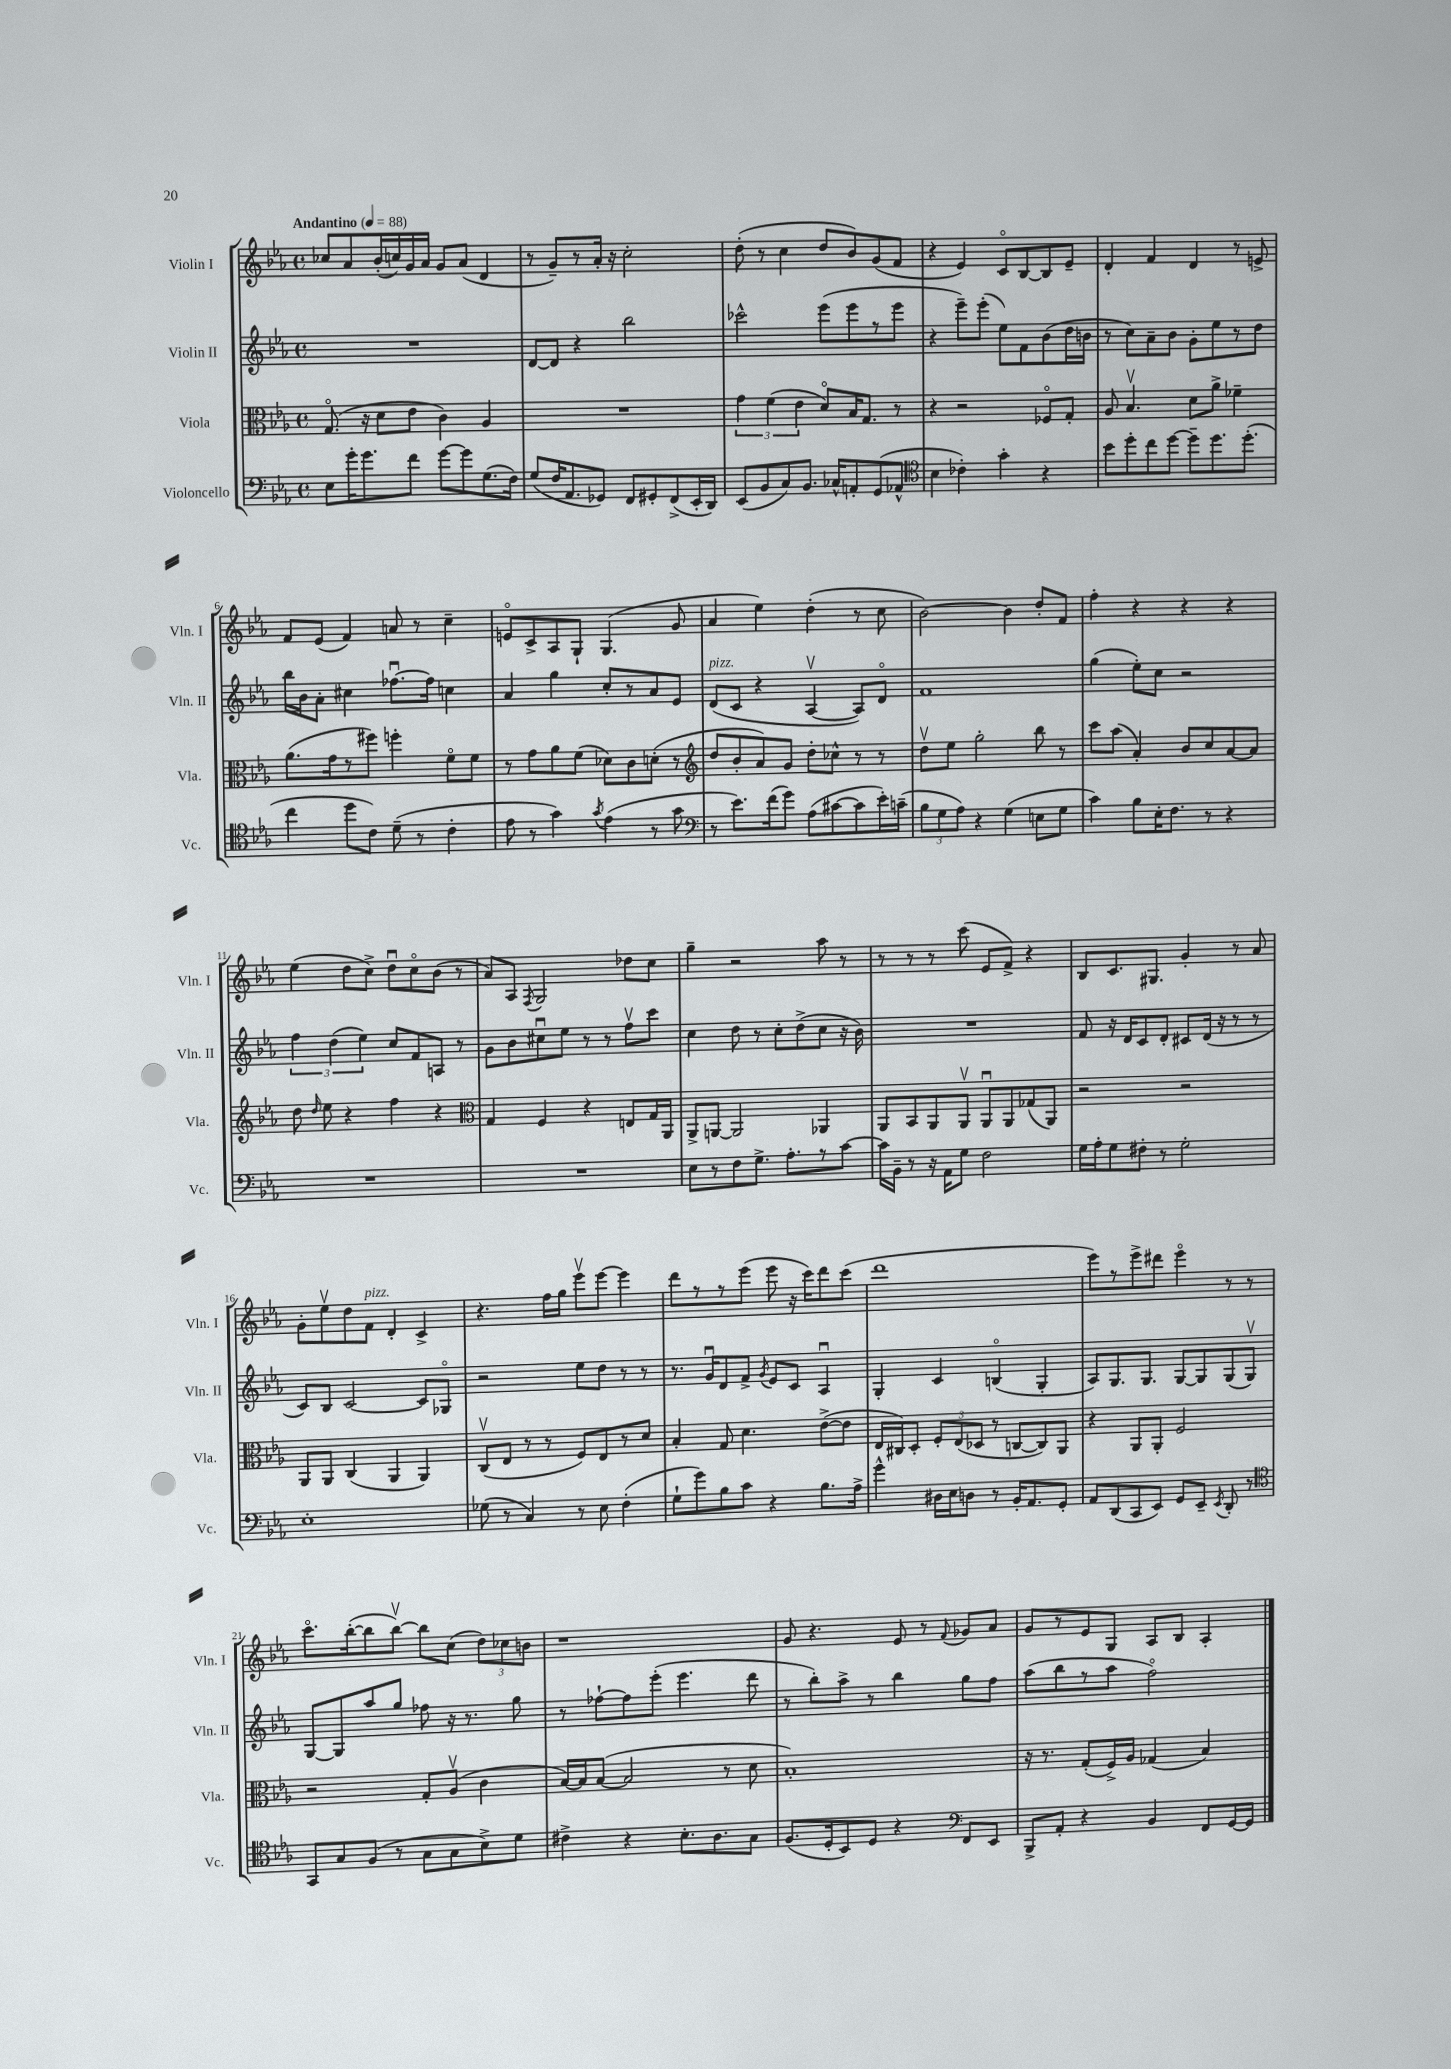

**kern	**kern	**kern	**kern
*staff4	*staff3	*staff2	*staff1
*clefF4	*clefC3	*clefG2	*clefG2
*k[b-e-a-]	*k[b-e-a-]	*k[b-e-a-]	*k[b-e-a-]
*M4/4	*M4/4	*M4/4	*M4/4
*met(c)	*met(c)	*met(c)	*met(c)
*MM88	*MM88	*MM88	*MM88
8E-\L	(8.Go/	1r	8cc-/L
16g'\K	.	.	8a-/
8.g\	16r	.	.
.	8d\L	.	(16b-'/L
.	.	.	16cc/)
8f\J	8e-\J	.	16g/
.	.	.	16a-/JJ
[8g\L	4c\)	.	8g/L
8g\]	.	.	(8a-/J
(8.G\	4A-/	.	4d/
16F\Jk)	.	.	.
=	=	=	=
(8G/L	1r	[8d/L	8r
16F/K	.	8d/]J	8g~/L)
8.AA-/	.	.	.
.	.	4r	8r
8GG-/J)	.	.	16a-'/Jk
.	.	.	16r
8FF/L	.	2bb-\	2cc'\
8GG#'/	.	.	.
(8FF^/	.	.	.
16EE-'/L	.	.	.
16DD/JJ)	.	.	.
=	=	=	=
(8EE-/L	6g\	2ccc-^^\	(8dd'\
8BB-/	.	.	8r
.	(6f\	.	.
8C/)	.	.	4cc\
.	6e-\	.	.
8.BB-/J	.	.	.
.	8do/L)	(8eee-\L	8dd/L
16C-^^/LK	.	.	.
8AA'/	16B-/K	8eee-\	8b-/)
.	8.G/J	.	.
(8GG/	.	8r	(8g/
8AA-^^/J	8r	8eee-\J	8f/J
=	=	=	=
*clefC4	*	*	*
4B-\	4r	4r	4r
4c-'\)	2r	8eee-~\L)	4e-/)
.	.	(8eee-'\J	.
4g'\	.	8ee-\L)	8co/L
.	.	8f\	[8B-/
4r	8F-o/L	(8b-\	8B-/]
.	8G'/J	16dd\L	8e-~/J
.	.	16b\JJ	.
=	=	=	=
8b-\L	8A-/	8r	4d'/
8dd'\	4.B-v/	8cc\L)	.
8cc\	.	8a-~\	4f/
[8dd\J	.	8b-\J	.
8dd~\]L	8d\L	8g'\L	4d/
8.dd\	8a-^\J	8ee-\	.
.	4f-~\	8r	8r
(8.dd'\J	.	.	.
.	.	8dd\J	8e^/
=	=	=	=
4cc\	(8.a-\L	16bb-\LL	8f/L
.	.	16b-\J	.
.	.	8a-'\J	(8e-/J
.	16g\k	.	.
8dd\L	8r	4cc#\	4f/)
8c\J)	8ff#\J)	.	.
(8d~\	4ff'\	[8.ff-u\L	8a/
8r	.	.	8r
.	.	16ff-\]Jk	.
4c'\	8fo\L	4cc\	4cc~\
.	8f\J	.	.
=	=	=	=
8e-\	8r	4a-/	8eo/L
8r	8g\L	.	8c^/
4g\)	8a-\	4gg\	8A-/
.	(8f\J	.	8G`/J
8qg/	.	.	.
(4e-\	8d-\L)	8cc'/L	(4.G/
.	8c\	8r	.
8r	(8d'\J	8a-/	.
8g\	8r	8e-/J	8g/
=	=	=	=
*clefF4	*clefG2	*	*
8r	8dd/L	(8d/L	4a-/
8.e-\L)	8b-'/	8c/J	.
.	8a-/)	4r	4ee-\)
(16f\k	.	.	.
8g\J)	8g/J	.	.
(8A-\L	8dd'\L	[4A-v/	(4dd'\
[8c#\	8cc-^^\J	.	.
8c#\]	8r	8A-/]L)	8r
16e-'\L)	8r	8do/J	8cc\
(16c~\JJ	.	.	.
=	=	=	=
12B-\L	8ddv\L	1f	[2b-\)
12G\	.	.	.
.	8ee-\J	.	.
12A-\J)	.	.	.
4r	2gg'\	.	.
(4G\	.	.	4b-\]
8E\L	8bb-\	.	8dd'/L
8G\J	8r	.	8f/J
=	=	=	=
4c\)	8ccc\L	(4gg\	4ff'\
.	(8aa-\J	.	.
8B-\L	4a-'/)	8ee-'\L)	4r
16E-'\K	.	8cc\J	.
8.F\J	.	.	.
.	8b-/L	2r	4r
8r	8cc/	.	.
4r	[8a-/	.	4r
.	8a-/]J	.	.
=	=	=	=
1r	8dd\	6ff\	(4ee-\
.	16qqdd/	.	.
.	8ee-\	.	.
.	.	(6dd\	.
.	4r	.	8dd\L
.	.	6ee-\)	.
.	.	.	8cc^\J)
.	4ff\	8cc/L	8ddu\L
.	.	8f/	8cco\
.	4r	8A/J	(8b-\J
.	.	8r	8r
=	=	=	=
*	*clefC3	*	*
1r	4G/	8g\L	8a-/L)
.	.	8b-\	8A-/J
.	.	.	8qF/
.	4F/	8cc#u\	2G/
.	.	8ee-\J	.
.	4r	8r	.
.	.	8r	.
.	8E/L	8ffv\L	8dd-\L
.	16G/L	8ccc\J	8cc\J
.	16AA-/JJ	.	.
=	=	=	=
8E-\L	8AA-^/L	4cc\	4gg~\
8r	[8AA/J	.	.
8F\	2AA/]	8dd\	2r
8.G^\J	.	8r	.
.	.	8cc'\L	.
8.A-'\L	.	.	.
.	.	(8dd^\	.
8r	4AA-/	8cc\J	8aa-\
[8c\J	.	16r	8r
.	.	16b-\)	.
=	=	=	=
16c\]LL	8AA-/L	1r	8r
16BB-~\JJ	.	.	.
8r	8BB-/	.	8r
16r	8AA-/	.	8r
16AA-\LK	.	.	.
8G\J	8AA-v/J	.	(8ccc\
2F\	8AA-u/L	.	8e-/L
.	8AA-/	.	8f^/J)
.	(8G-/	.	4r
.	8AA-/J)	.	.
=	=	=	=
16G\LL	2r	8f/	8B-/L
16A-'\J	.	.	.
8G\	.	16r	8.c/
.	.	16d/LK	.
8F#'\J	.	8c/	.
.	.	.	8.G#/J
8r	.	8d'/J	.
2G'\	2r	8c#/L	4g'/
.	.	(16d/Jk	.
.	.	16r	.
.	.	8r	8r
.	.	8r	8a-/
=	=	=	=
1E-'	8AA-/L	8c/L)	8g'\L
.	8AA-/J	8B-/J	8ee-v\
.	(4C/	[2c/	8dd\
.	.	.	8f\J
.	4AA-/	.	4d'/
.	4AA-/)	8c/]L	4c^/
.	.	8G-o/J	.
=	=	=	=
(8G-\	(8Cv/L	2r	4.r
8r	8E-/J	.	.
4C/)	8r	.	.
.	8r	.	16ff\LL
.	.	.	16gg\JJ
8r	8F/L)	8ee-\L	8eee-v\L
8E-\	8E-/	8dd\J	[8eee-\J
(4F'\	8r	8r	4eee-\]
.	8d/J	8r	.
=	=	=	=
8G`\L	4B-'/	8.r	8ddd\L
8g\)	.	.	8r
.	.	16gu/LK	.
8B-\	8G/	8d/	8r
8c\J	4.d\	8f^/J	(8eee-\J
.	.	8qg/	.
4r	.	8e-/L	8eee-\
.	.	8c/J	16r
.	.	.	16ccc\LK)
8.B-\L	([8e-^\L	4A-u/	8ddd\
.	8e-\]J	.	(8ccc\J
16A-^\Jk	.	.	.
=	=	=	=
4g^^\	16E-/LL	4G'/	1ddd
.	16C#/J)	.	.
.	8D'/J	.	.
16D#\LL	12F'/L	4c/	.
16E-\J	.	.	.
.	(12E-/	.	.
8D\J	.	.	.
.	12D-/J	.	.
8r	8r	(4Bo/	.
16BB-'/LK	[8C/L	.	.
8.AA-/	.	.	.
.	8C/])	4G'/	.
8GG'/J	8AA-/J	.	.
=	=	=	=
8AA-/L	4r	8A-/L)	8eee-\L)
(8DD/	.	8.G/	8r
8CC/	8AA-/L	.	8eee-^\
.	.	8.G/J	.
8EE-/J)	8AA-'/J	.	8ddd#\J
8GG/L	2F/	[8G/L	4eee-o\
8EE-~/J	.	8G/]	.
8qEE-/	.	.	.
8DD'/	.	(8G/	8r
8r	.	8Gv/J)	8r
=	=	=	=
*clefC4	*	*	*
8GG/L	2r	[8G/L	8.ccco\L
8G/	.	8G/]	.
.	.	.	([16bb-'\k
(8F/J	.	8aa-/	8bb-\]
8r	.	8gg/J	[8bb-v\J)
8G\L	8G'/L	8ff-\	8bb-\]L
8G\	(8A-v/J	16r	(8cc\J
.	.	8.r	.
8B-^\)	4c\	.	12dd\L)
.	.	.	12cc-\
8d\J	.	8gg\	.
.	.	.	12b\J
=	=	=	=
4c#^\	[16B-/LL)	8r	1r
.	16B-/]J	.	.
.	([8B-/J	[8ff-`\L	.
4r	2B-/]	8ff-\]	.
.	.	(8eee-'\J	.
8.B-'\L	.	4.eee-\	.
8.A-\	.	.	.
.	8r	.	.
8G\J	8d\	8ddd\	.
=	=	=	=
(8.F/L	1B-')	8r	8g/
.	.	8bb-'\L)	4.r
16D'/k	.	.	.
8BB-/)	.	8aa-^\J	.
8D/J	.	8r	.
4r	.	4bb-\	8e-/
.	.	.	8r
*clefF4	*	*	*
.	.	.	8qqf/
8FF/L	.	8gg\L	8g-/L
8EE-/J	.	8ff\J	8a-/J
=	=	=	=
8BBB-^/L	16r	(8aa-\L	8g/L
.	8.r	.	.
8AA-'/J	.	8bb-\	8r
4r	(8G'/L	8r	8e-/
.	16F^/L)	8aa-\J	8G/J
.	16A-/JJ	.	.
4BB-/	(4G-/	2ffo\)	8A-/L
.	.	.	8B-/J
8FF/L	4B-/)	.	4A-'/
[16GG/L	.	.	.
16GG/]JJ	.	.	.
==	==	==	==
*-	*-	*-	*-
